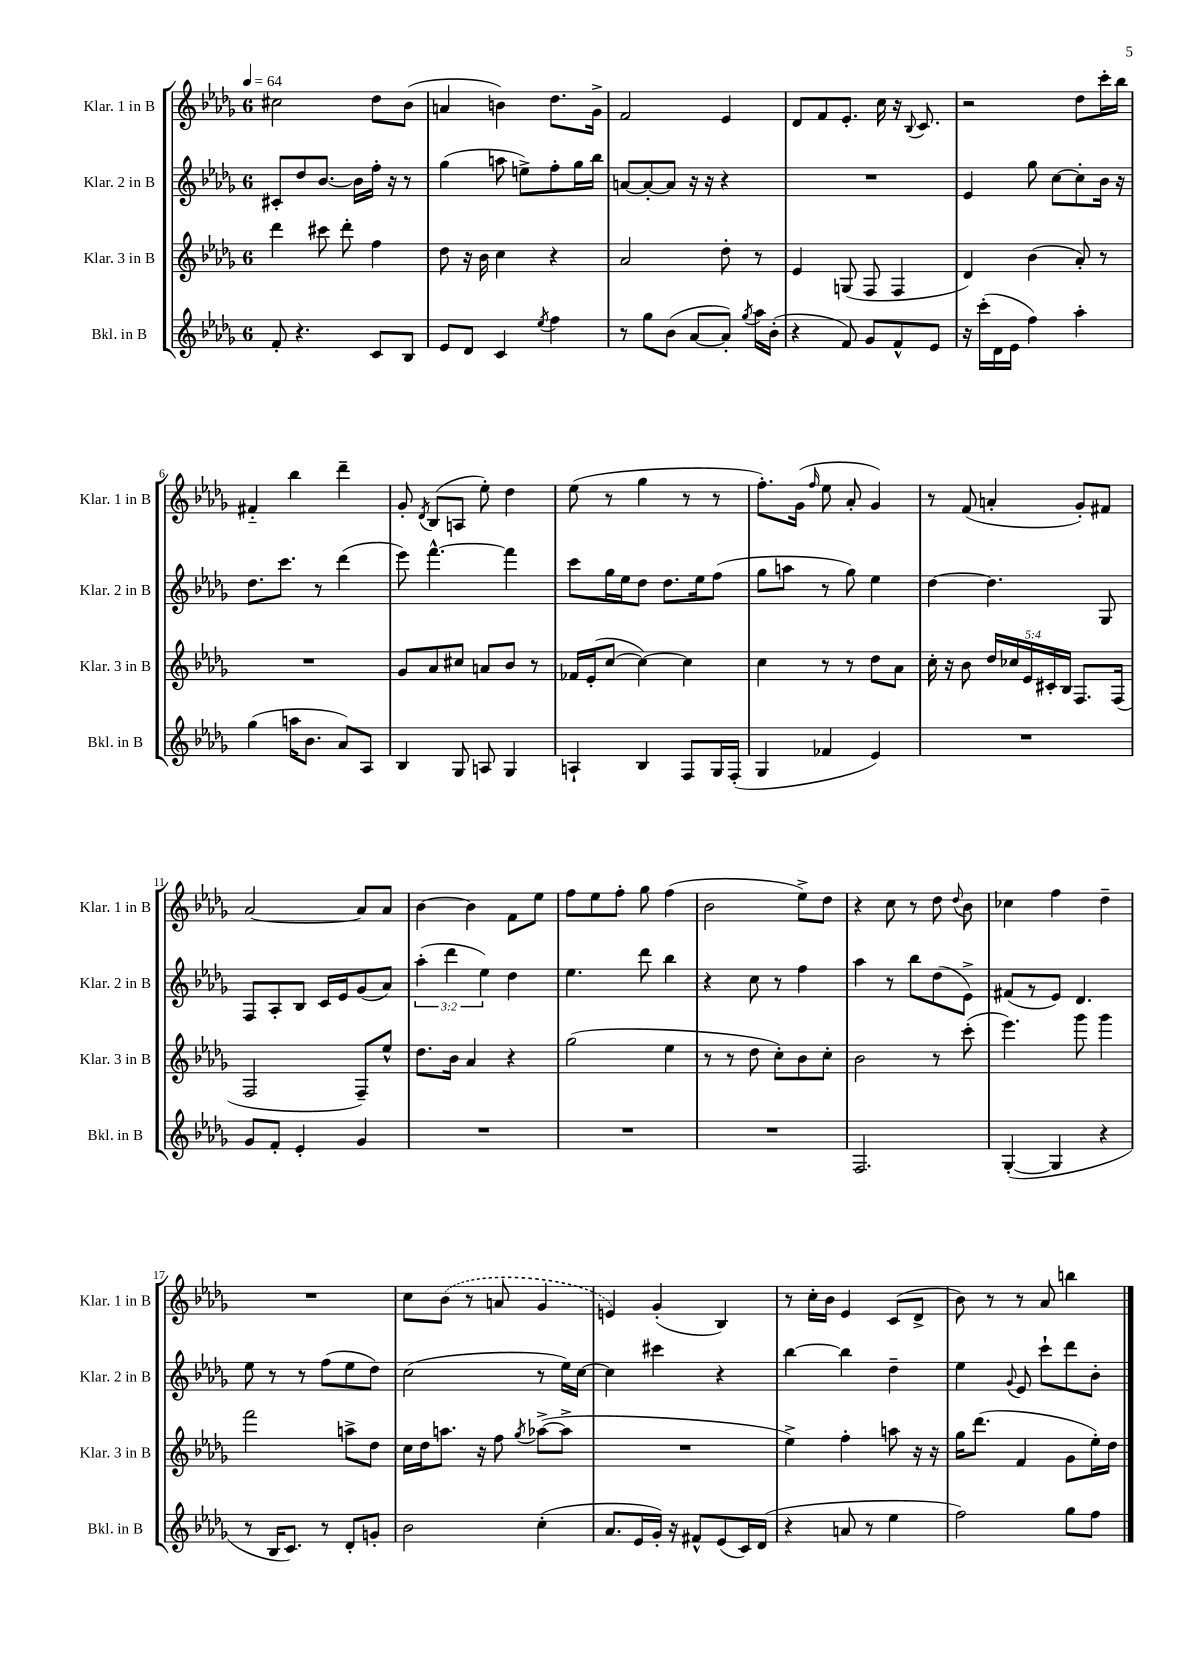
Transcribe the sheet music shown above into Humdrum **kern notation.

**kern	**kern	**kern	**kern
*part4	*part3	*part2	*part1
*staff4	*staff3	*staff2	*staff1
*I"Bkl. in B	*I"Klar. 3 in B	*I"Klar. 2 in B	*I"Klar. 1 in B
*I'Bkl. in B	*I'Klar. 3 in B	*I'Klar. 2 in B	*I'Klar. 1 in B
*clefG2	*clefG2	*clefG2	*clefG2
*k[b-e-a-d-g-]	*k[b-e-a-d-g-]	*k[b-e-a-d-g-]	*k[b-e-a-d-g-]
*M6/8	*M6/8	*M6/8	*M6/8
*MM64	*MM64	*MM64	*MM64
=1	=1	=1	=1
8f'/	4ddd-\	8c#X'/L	2cc#X\
4.r	.	8dd-/	.
.	8ccc#X\	[8.b-/J	.
.	8ddd-'\	.	.
.	.	16b-\LL]	.
8c/L	4ff\	16ff'\JJ	8dd-\L
.	.	16r	.
8B-/J	.	8r	(8b-\J
=2	=2	=2	=2
8e-/L	8dd-\	(4gg-\	4an/
8d-/J	16r	.	.
.	16b-\	.	.
4c/	4cc\	8aan\	4bn\)
.	.	8een^\L)	.
8qee-/	.	.	.
4ff\	4r	8ff'\	8.dd-\L
.	.	16gg-\L	.
.	.	16bb-\JJ	16g-^\Jk
=3	=3	=3	=3
8r	2a-/	[8an/L	2f/
8gg-\L	.	8a'/_	.
(8b-\J	.	8a/J]	.
[8a-/L	.	16r	.
.	.	16r	.
8a-'/J])	8dd-'\	4r	4e-/
8qgg-/	.	.	.
16aa-\LL	8r	.	.
(16b-'\JJ	.	.	.
=4	=4	=4	=4
4r	4e-/	2.r	8d-/L
.	.	.	8f/
8f/)	(8Gn/	.	8.e-'/J
8g-/L	8F/	.	.
.	.	.	16cc\
8f^^/	4F/	.	16r
.	.	.	8qqB-/
.	.	.	8.c/
8e-/J	.	.	.
=5	=5	=5	=5
16r	4d-/)	4e-/	2r
(16ccc'\LL	.	.	.
16d-\	.	.	.
16e-\JJ	.	.	.
4ff\)	(4b-\	8gg-\	.
.	.	[8cc\L	.
4aa-'\	8a-'/)	8cc'\]	8dd-\L
.	8r	16b-\Jk	16ccc'\L
.	.	16r	16bb-\JJ
!!LO:LB:g=z
=6	=6	=6	=6
(4gg-\	2.r	8.dd-\L	4f#X/
.	.	8.ccc\J	.
16aan\KL	.	.	4bb-\
8.b-\J	.	.	.
.	.	8r	.
8a-/L)	.	(4ddd-\	4ddd-~\
8A-/J	.	.	.
=7	=7	=7	=7
4B-/	8g-/L	8eee-\)	8g-'/
.	.	.	8qd-/
.	8a-/	[4.fff^^\	(8B-/L
8G-/	8cc#X/J	.	8An/J
8An/	8an/L	.	8ee-'\)
4G-/	8b-/J	4fff\]	4dd-\
.	8r	.	.
=8	=8	=8	=8
4An`/	16f-X/LL	8ccc\L	(8ee-\
.	(16e-'/J	.	.
.	[8cc/J	16gg-\L	8r
.	.	16ee-\J	.
4B-/	4cc\_)	8dd-\J	4gg-\
.	.	8.dd-\L	.
8F/L	4cc\]	.	8r
.	.	16ee-\k	.
16G-/L	.	(8ff\J	8r
(16F'/JJ	.	.	.
=9	=9	=9	=9
4G-/	4cc\	8gg-\L	8.ff'\L)
.	.	8aan\J	.
.	.	.	(16g-\Jk
.	.	.	16qqff/
4f-X/	8r	8r	8ee-\
.	8r	8gg-\)	8a-'/
4e-/)	8dd-\L	4ee-\	4g-/)
.	8a-\J	.	.
=10	=10	=10	=10
2.r	16cc'\	[4dd-\	8r
.	16r	.	.
.	8b-\	.	(8f/
.	20dd-/LL	4.dd-\]	4an'/
.	20cc-X/	.	.
.	20e-/	.	.
.	20c#X'/	.	.
.	20B-/JJ	.	.
.	8.F/L	.	8g-'/L)
.	.	8G-/	8f#X/J
.	(16F/Jk	.	.
!!LO:LB:g=z
=11	=11	=11	=11
8g-/L	2F/	8F/L	[2a-/
8f'/J	.	8A-'/	.
4e-'/	.	8B-/J	.
.	.	16c/LL	.
.	.	16e-/J	.
4g-/	8F~/L)	(8g-/	8a-/L]
.	8ee-^^/J	8a-/J)	8a-/J
=12	=12	=12	=12
2.r	8.dd-\L	(6aa-'\	[4b-\
.	.	6ddd-\	.
.	16b-\Jk	.	.
.	4a-/	.	4b-\]
.	.	6ee-\)	.
.	4r	4dd-\	8f\L
.	.	.	8ee-\J
=13	=13	=13	=13
2.r	(2gg-\	4.ee-\	8ff\L
.	.	.	8ee-\
.	.	.	8ff'\J
.	.	8ddd-\	8gg-\
.	4ee-\	4bb-\	(4ff\
=14	=14	=14	=14
2.r	8r	4r	2b-\
.	8r	.	.
.	8dd-\	8cc\	.
.	8cc'\L)	8r	.
.	8b-\	4ff\	8ee-^\L)
.	8cc'\J	.	8dd-\J
=15	=15	=15	=15
2.F/	2b-\	4aa-\	4r
.	.	8r	8cc\
.	.	8bb-\L	8r
.	8r	(8dd-\	8dd-\
.	.	.	8qqdd-/
.	(8ccc'\	8e-^\J)	8b-\
=16	=16	=16	=16
([4G-'/	4.eee-\)	(8f#X/L	4cc-X\
.	.	8r	.
4G-/]	.	8e-/J)	4ff\
.	8ggg-\	4.d-/	.
4r	4ggg-\	.	4dd-~\
!!LO:LB:g=z
=17	=17	=17	=17
8r	2fff\	8ee-\	2.r
16B-/KL	.	8r	.
8.c/J)	.	.	.
.	.	8r	.
8r	.	(8ff\L	.
8d-'/L	8aan^\L	8ee-\	.
8gn'/J	8dd-\J	8dd-\J)	.
=18	=18	=18	=18
2b-\	16cc\LL	(2cc\	8cc\L
.	16dd-\J	.	.
.	8.aan\J	.	(8b-\J
.	.	.	8r
.	16r	.	.
.	8ff\	.	8an/
.	8qgg-/	.	.
(4cc'\	([8aa-X^\L	8r	4g-/
.	8aa-^\J]	16ee-\LL)	.
.	.	[16cc\JJ	.
=19	=19	=19	=19
8.a-/L	2.r	4cc\]	4en/)
16e-/L	.	.	.
16g-'/JJ)	.	4ccc#X\	(4g-'/
16r	.	.	.
8f#X^^/L	.	.	.
(8e-/	.	4r	4B-/)
16c/L)	.	.	.
(16d-/JJ	.	.	.
=20	=20	=20	=20
4r	4ee-^\)	[4bb-\	8r
.	.	.	16cc'\LL
.	.	.	16b-\JJ
8an/	4ff'\	4bb-\]	4e-/
8r	.	.	.
4ee-\	8aan\	4dd-~\	(8c/L
.	16r	.	8d-^/J
.	16r	.	.
=21	=21	=21	=21
2ff\)	16gg-\KL	4ee-\	8b-\)
.	(8.ddd-\J	.	.
.	.	.	8r
.	.	8qqg-/	.
.	4f/	8e-/	8r
.	.	8ccc`\L	8a-/
8gg-\L	8g-\L	8ddd-\	4bbn\
8ff\J	16ee-'\L)	8b-'\J	.
.	16dd-\JJ	.	.
==	==	==	==
*-	*-	*-	*-
